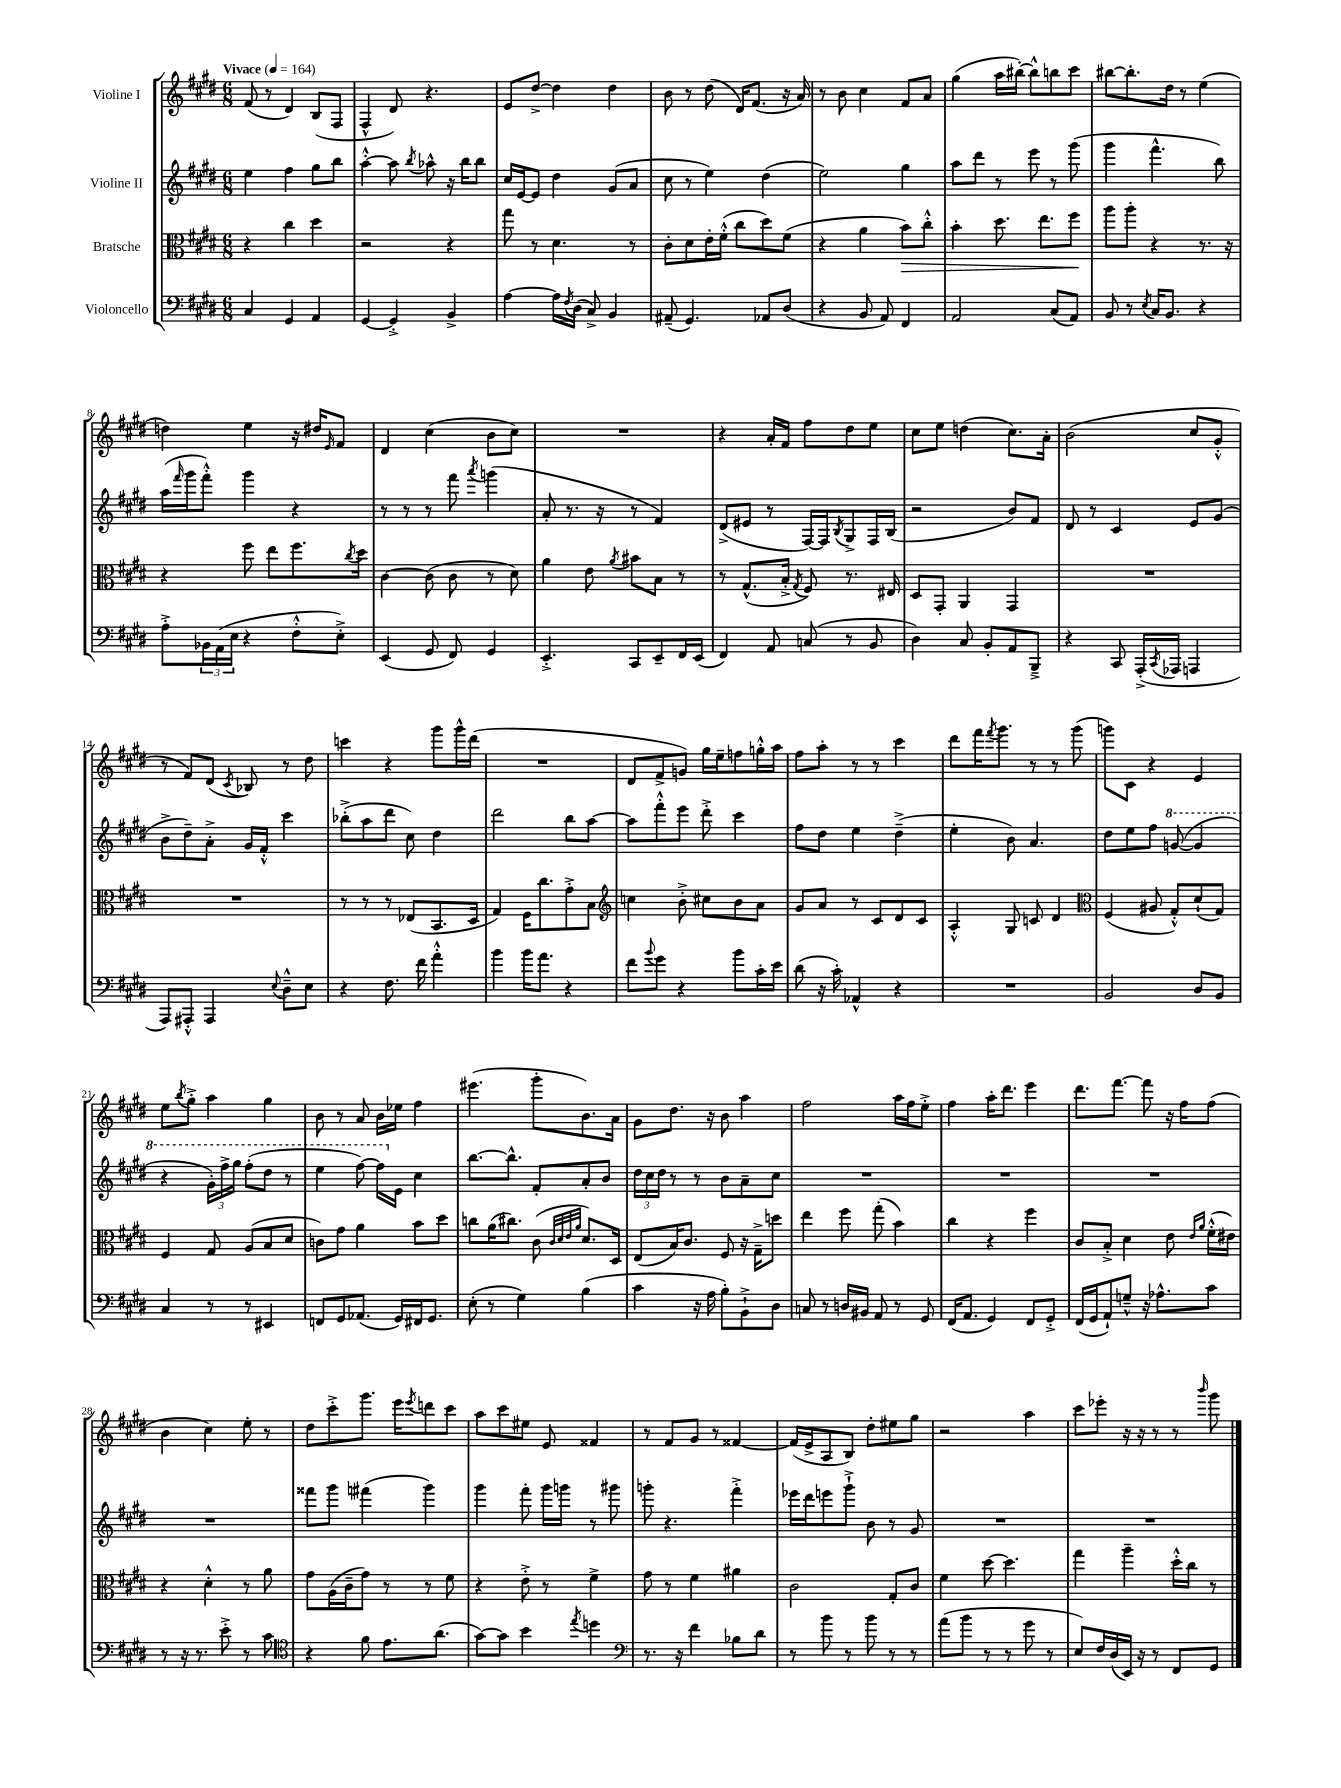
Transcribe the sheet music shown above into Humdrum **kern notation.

**kern	**kern	**kern	**kern
*staff4	*staff3	*staff2	*staff1
*clefF4	*clefC3	*clefG2	*clefG2
*k[f#c#g#d#]	*k[f#c#g#d#]	*k[f#c#g#d#]	*k[f#c#g#d#]
*M6/8	*M6/8	*M6/8	*M6/8
*MM164	*MM164	*MM164	*MM164
4C#/	4r	4ee\	(8f#/
.	.	.	8r
4GG#/	4cc#\	4ff#\	4d#/)
4AA/	4dd#\	8gg#\L	(8B/L
.	.	8bb\J	8F#/J
=	=	=	=
[4GG#/	2r	[4aa'^^\	4F#^^/
4GG#'^/]	.	8aa\]	8d#/)
.	.	8qbb/	.
.	.	8aa-^^\	4.r
4BB^/	4r	16r	.
.	.	16bb\LK	.
.	.	8bb\J	.
=	=	=	=
[4A\	8gg#\	16cc#/LL	8e/L
.	.	[16e/J	.
.	8r	8e/]J	[8dd#^/J
16A\]LL	4.d#\	4dd#\	4dd#\]
8qF#/	.	.	.
(16D#\JJ	.	.	.
8C#^/)	.	.	.
4BB/	.	(8g#/L	4dd#\
.	8r	8a/J	.
=	=	=	=
(8AA#~/	8c#'\L	8cc#\	8b\
4.GG#/)	8d#\	8r	8r
.	16e'\L	4ee\)	(8dd#\
.	(16f#'^^\JJ	.	.
.	8cc#\L	.	16d#/LK)
.	.	.	(8.f#/J
8AA-/L	8dd#\)	(4dd#\	.
(8D#/J	(8f#\J	.	16r
.	.	.	16a/)
=	=	=	=
4r	4r	2ee\)	8r
.	.	.	8b\
8BB/	4a\	.	4cc#\
8AA/)	.	.	.
4FF#/	8b\L)	4gg#\	8f#/L
.	8cc#'^^\J	.	8a/J
=	=	=	=
2AA/	4b'\	8aa\L	(4gg#\
.	.	8ddd#\J	.
.	8.dd#\	8r	16aa\LL
.	.	.	[16bb#'\JJ)
.	.	8eee\	8bb#^^\]L
.	8.ee\L	.	.
(8C#/L	.	8r	8bb\
8AA/J)	8ff#\J	(8ggg#\	8ccc#\J
=	=	=	=
8BB/	8aa\L	4ggg#\	[8bb#\L
8r	8aa'\J	.	8.bb#'\]
8qE/	.	.	.
16C#/LK	4r	4.fff#^^\	.
8.BB/J	.	.	16dd#\Jk
.	.	.	8r
4r	8.r	.	(4ee\
.	.	8bb\)	.
.	16r	.	.
=	=	=	=
8A'^\L	4r	(16aa\LL	4dd\)
.	.	16qqfff#/	.
.	.	16ggg#\J	.
24BB-\L	.	8fff#'^^\J)	.
(24AA\	.	.	.
24E\JJ	.	.	.
4r	8ff#\	4ggg#\	4ee\
.	8ee\L	.	.
8F#'^^\L	8.ff#\	4r	16r
.	.	.	16dd#/LK
.	.	.	16qqe/
8E'^\J)	.	.	8f#/J
.	8qcc#/	.	.
.	16dd#\Jk	.	.
=	=	=	=
(4EE/	[4c#\	8r	4d#/
.	.	8r	.
8GG#/	(8c#\]	8r	(4cc#\
8FF#/)	8c#\	8fff#\	.
.	.	8qaaa/	.
4GG#/	8r	(4ggg\	8b\L
.	8d#\)	.	8cc#\J)
=	=	=	=
4.EE'^/	4a\	8a'/	2.r
.	.	8.r	.
.	8e\	.	.
.	.	16r	.
.	8qa/	.	.
8CC#/L	8b#\L	8r	.
8EE~/	8B\J	4f#/)	.
16FF#/L	8r	.	.
(16EE/JJ	.	.	.
=	=	=	=
4FF#/)	8r	(8d#^/L	4r
.	(8.G#^^/L	8e#/J	.
8AA/	.	8r	16a'/LL
.	16B'^/Jk	.	16f#/JJ
.	8qG#/	.	.
(8C/	8F#/)	[16F#/LL)	8ff#\L
.	.	16F#/]J	.
.	.	8qB/	.
8r	8.r	8G#^/	8dd#\
8BB/	.	16F#/L	8ee\J
.	16E#/	(16B/JJ	.
=	=	=	=
4D#\)	8D#/L	2r	8cc#\L
.	8GG#'/J	.	8ee\J
8C#/	4AA/	.	(4dd\
8BB'/L	.	.	.
8AA/	4GG#/	8b/L)	8.cc#\L)
8BBB~^/J	.	8f#/J	.
.	.	.	16a'\Jk
=	=	=	=
4r	2.r	8d#/	(2b\
.	.	8r	.
8CC#/	.	4c#/	.
(16AAA'^/LL	.	.	.
8qCC#/	.	.	.
16AAA-/JJ	.	.	.
4AAA/	.	8e/L	8cc#/L
.	.	(8g#/J	8g#'^^/J
=	=	=	=
8AAA/L)	2.r	8b^\L	8r
8AAA#'^^/J	.	8dd#~\)	8f#/L)
4AAA#/	.	8a'^\J	(8d#/J
.	.	.	8qc#/
.	.	16g#/LL	8B-/)
.	.	16f#'^^/JJ	.
8qqE/	.	.	.
8D#~^^\L	.	4ccc#\	8r
8E\J	.	.	8dd#\
=	=	=	=
4r	8r	(8bb-'^\L	4ccc\
.	8r	8aa\	.
8.F#\	8r	8ddd#\J	4r
.	(8E-/L	8cc#\)	.
16f#\	.	.	.
4a'^^\	8.BB/	4dd#\	8ggg#\L
.	.	.	16ggg#^^\L
.	16D#/Jk	.	(16ddd#\JJ
=	=	=	=
4b\	4G#/)	2ddd#\	2.r
16b\LK	16F#\LK	.	.
8.a\J	8.cc#\	.	.
4r	8g#'^\	8bb\L	.
.	8B\J	[8aa\J	.
=	=	=	=
*	*clefG2	*	*
8f#\L	4cc\	8aa\]L	8d#/L
8qqb/	.	.	.
8g#\J	.	8fff#'^^\	8f#^/
4r	8b'^\	8eee\J	8g/J)
.	8cc#\L	8ddd#'^\	16gg#\LL
.	.	.	16ee~\J
8b\L	8b\	4ccc#\	8ff\
16c#'\L	8a\J	.	16gg'^^\L
16e\JJ	.	.	16aa\JJ
=	=	=	=
(8d#\	8g#/L	8ff#\L	8ff#\L
16r	8a/J	8dd#\J	8aa'\J
16c#'\)	.	.	.
4AA-^^/	8r	4ee\	8r
.	8c#/L	.	8r
4r	8d#/	(4dd#~^\	4ccc#\
.	8c#/J	.	.
=	=	=	=
2.r	4A'^^/	4ee'\	8ddd#\L
.	.	.	16fff#\K
.	.	.	8qfff#/
.	.	.	8.ggg#\J
.	8G#/	8b\)	.
.	8c/	4.a/	8r
.	4d#/	.	8r
.	.	.	(8ggg#\
=	=	=	=
*	*clefC3	*	*
2BB/	(4F#/	8dd#\L	8ggg\L)
.	.	8ee\	8c#\J
.	8A#/	8ff#\J	4r
.	8G#'^^/L)	([8gg/	.
8D#/L	(8d#`/	4gg/]	4e/
8BB/J	8G#/J)	.	.
=	=	=	=
4C#/	4F#/	4r	8ee\L
.	.	.	8qbb/
.	.	.	8gg#'^\J
8r	8G#/	24gg#'\LL)	4aa\
.	.	24fff#^\	.
.	.	24ggg#\JJ	.
8r	(8A/L	(8fff#'\L	.
4EE#/	8B/	8ddd#\J	4gg#\
.	8d#/J	8r	.
=	=	=	=
8FF/L	8c\L)	4eee\	8b\
8GG#/	8g#\J	.	8r
(8.AA-/J	4a\	[8fff#\)	8a/
.	.	16fff#\]LL	16b\LL
16GG#/LL)	.	16e\JJ	16ee-\JJ
16FF#/J	8b\L	4cc#\	4ff#\
8.GG#/J	.	.	.
.	8dd#\J	.	.
=	=	=	=
(8E'\	8cc\L	[8.bb\L	(4.eee#\
8r	(16a\K	.	.
.	8.cc#\J)	8.bb^^\]J	.
4G#\)	.	.	.
.	(8c#\	8f#'/L	8ggg#'\L
.	32qqc#/LLL	.	.
.	32qqd#/	.	.
.	32qqe/	.	.
.	32qqa/JJJ	.	.
(4B\	8.d#/L)	8a'/	8.b\)
.	.	8b/J	.
.	16D#/Jk	.	16a\Jk
=	=	=	=
4c#\	(8E/L	24dd#\LL	8g#\L
.	.	24cc#\	.
.	.	24dd#\JJ	.
.	16B/K)	8r	8.dd#\J
.	8.c#/J	.	.
16r	.	8r	.
16A\	.	.	16r
8B'\L)	8F#/	8b\L	8b\
8BB`^\	16r	8a~\	4aa\
.	16G#~^\LK	.	.
8D#\J	8dd\J	8cc#\J	.
=	=	=	=
8C/	4ee\	2.r	2ff#\
8r	.	.	.
16D/LL	8ff#\	.	.
16BB#/JJ	.	.	.
8AA/	(8gg#'\	.	.
8r	4b\)	.	16aa\LL
.	.	.	16ff#\J
8GG#/	.	.	8ee'^\J
=	=	=	=
(16FF#/LK	4cc#\	2.r	4ff#\
8.AA/J	.	.	.
4GG#/)	4r	.	16aa'\LK
.	.	.	8.ddd#\J
8FF#/L	4ff#\	.	4eee\
8GG#'^/J	.	.	.
=	=	=	=
(16FF#/LL	8c#/L	2.r	8.ddd#\L
16GG#/J	.	.	.
8AA`/)	8B'^/J	.	.
.	.	.	[8.fff#\J
8G~^^/J	4d#\	.	.
16r	.	.	8fff#\]
8.A-^^\L	.	.	.
.	8e\	.	16r
.	.	.	16ff#\LK
.	16qqe/LL	.	.
.	16qqa/JJ	.	.
8c#\J	(16f#'^^\LL	.	(8ff#\J
.	16e#\JJ)	.	.
=	=	=	=
8r	4r	2.r	4b\
16r	.	.	.
8.r	.	.	.
.	4d#'^^\	.	4cc#\)
8e'^\	.	.	.
8r	8r	.	8ee'\
8c#\	8a\	.	8r
=	=	=	=
*clefC4	*	*	*
4r	8g#\L	8fff##\L	8dd#\L
.	(16A\L	8ggg#\J	8ccc#'^\
.	16c#~\J	.	.
8f#\	8g#\J)	(4fff#\	8.ggg#\J
8.e\L	8r	.	.
.	.	.	16eee\LK
.	.	.	8qeee/
.	8r	4ggg#\)	8ddd\
(8.a\J	.	.	.
.	8f#\	.	8ccc#\J
=	=	=	=
[8g#\L)	4r	4ggg#\	8aa\L
8g#\]J	.	.	8ccc#\
4b\	8e'^\	8fff#'\	8ee#\J
.	8r	16ggg#\LL	8e/
.	.	16ggg\JJ	.
8qee/	.	.	.
4dd\	4f#^\	8r	4f##/
.	.	8ggg#\	.
=	=	=	=
*clefF4	*	*	*
8.r	8g#\	8ggg'\	8r
.	8r	4.r	8f#/L
16r	.	.	.
4f#\	4f#\	.	8g#/J
.	.	.	8r
8B-\L	4a#\	4fff#'^\	[4f##/
8d#\J	.	.	.
=	=	=	=
8r	2c#\	16eee-\LL	(16f##/]LL
.	.	16ddd#\J	16e^/J
8b\	.	8eee\	8A/
8r	.	8ggg#`^\J	8B/J)
8b\	.	8b\	8dd#'\L
8r	8G#'/L	8r	8ee#\
8r	8c#/J	8g#/	8gg#\J
=	=	=	=
(8a\L	4f#\	2.r	2r
8b\J	.	.	.
8r	[8dd#\	.	.
8r	4.dd#\]	.	.
8g#\	.	.	4aa\
8r	.	.	.
=	=	=	=
8E/L)	4gg#\	2.r	8ccc#\L
16F#/L	.	.	8eee-'\J
(16D#/	.	.	.
16EE/JJ)	4aa~\	.	16r
16r	.	.	16r
8r	.	.	8r
8FF#/L	16dd#'^^\LL	.	8r
.	16cc#\JJ	.	.
.	.	.	16qqbbb/
8GG#/J	8r	.	8ggg#\
==	==	==	==
*-	*-	*-	*-
